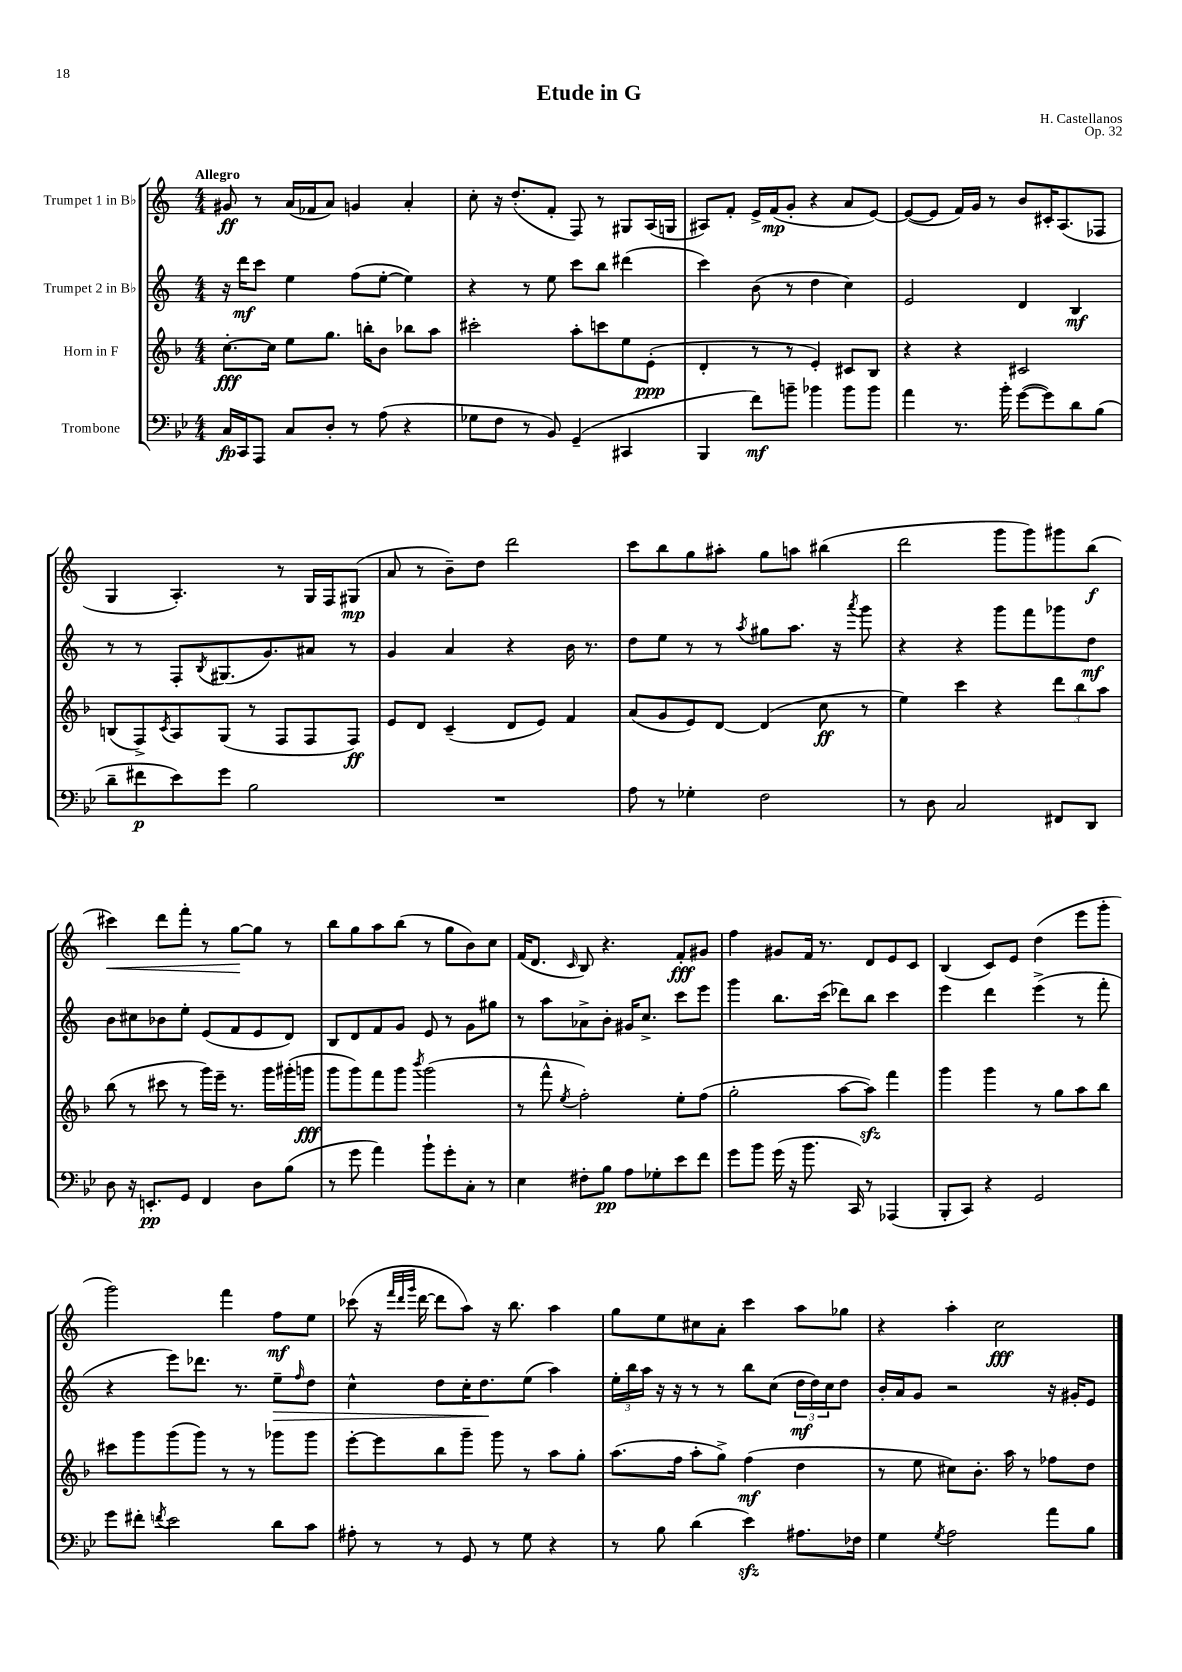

**kern	**dynam	**kern	**dynam	**kern	**dynam	**kern	**dynam
*part4	*part4	*part3	*part3	*part2	*part2	*part1	*part1
*staff4	*staff4	*staff3	*staff3	*staff2	*staff2	*staff1	*staff1
*I"Trombone	*	*I"Horn in F	*	*I"Trumpet 2 in B♭	*	*I"Trumpet 1 in B♭	*
*clefF4	*	*clefG2	*	*clefG2	*	*clefG2	*
*k[b-e-]	*	*k[b-]	*	*k[]	*	*k[]	*
*M4/4	*	*M4/4	*	*M4/4	*	*M4/4	*
=1	=1	=1	=1	=1	=1	=1	=1
!	!	!	!	!	!	!LO:TX:a:B:t=Allegro	!
16C/LL	fp	[8.cc'\L	fff	16r	.	8g#X/	ff
16CC/J	.	.	.	16ddd\KL	mf	.	.
8AAA/J	.	.	.	8ccc\J	.	8r	.
.	.	16cc\Jk]	.	.	.	.	.
8C/L	.	8ee\L	.	4ee\	.	(16a/LL	.
.	.	.	.	.	.	16f-X/J	.
8D'/J	.	8.gg\J	.	.	.	8a/J)	.
8r	.	.	.	(8ff\L	.	4gn/	.
.	.	16bbn'\KL	.	.	.	.	.
(8A\	.	8b-\J	.	[8ee'\J	.	.	.
4r	.	8bb-X\L	.	4ee\])	.	4a'/	.
.	.	8aa\J	.	.	.	.	.
=2	=2	=2	=2	=2	=2	=2	=2
8G-X\L	.	2ccc#X'\	.	4r	.	8cc'\	.
8F\J	.	.	.	.	.	16r	.
.	.	.	.	.	.	(8.dd'/L	.
8r	.	.	.	8r	.	.	.
8BB-/)	.	.	.	8ee\	.	8f'/J	.
(4GG~/	.	8aa'\L	.	8ccc\L	.	8F/)	.
.	.	8cccn\	.	8bb\J	.	8r	.
4CC#X/	.	8ee\	.	(4ddd#X\	.	8G#X/L	.
.	.	(8e'\J	ppp	.	.	(16A/L	.
.	.	.	.	.	.	16Gn/JJ	.
=3	=3	=3	=3	=3	=3	=3	=3
4BBB-/	.	4d'/	.	4ccc\)	.	8A#X/L)	.
.	.	.	.	.	.	8f'/J	.
8f\L)	mf	8r	.	(8b\	.	16e^/LL	.
.	.	.	.	.	.	(16f/J	mp
8bn~\J	.	8r	.	8r	.	8g'/J	.
4b-X\	.	4e'/)	.	4dd\	.	4r	.
8b-\L	.	8c#X/L	.	4cc\)	.	8a/L	.
8b-\J	.	8B-/J	.	.	.	[8e/J)	.
=4	=4	=4	=4	=4	=4	=4	=4
4a\	.	4r	.	2e/	.	(8e/L_	.
.	.	.	.	.	.	8e/J]	.
8.r	.	4r	.	.	.	16f/LL)	.
.	.	.	.	.	.	16g/JJ	.
.	.	.	.	.	.	8r	.
16b-'\	.	.	.	.	.	.	.
([8g\L	.	2c#X/	.	4d/	.	8b/L	.
8g\])	.	.	.	.	.	16c#X'/K	.
.	.	.	.	.	.	(8.A/	.
8d\	.	.	.	4B/	mf	.	.
(8B-\J	.	.	.	.	.	8F-X/J	.
!!LO:LB:g=z
=5	=5	=5	=5	=5	=5	=5	=5
8d~\L	.	(8Bn/L	.	8r	.	4G/	.
8f#X\	p	8F^/)	.	8r	.	.	.
.	.	8qc/	.	.	.	.	.
8e-\)	.	8A/	.	8F'/L	.	4.A'/)	.
.	.	.	.	8qB/	.	.	.
8g\J	.	(8G/J	.	(8.G#X/	.	.	.
2B-\	.	8r	.	.	.	.	.
.	.	.	.	8.g/)	.	.	.
.	.	8F/L	.	.	.	8r	.
.	.	8F/	.	8a#X/J	.	16G/LL	.
.	.	.	.	.	.	16F/J	.
.	.	8F/J)	ff	8r	.	(8G#X/J	mp
=6	=6	=6	=6	=6	=6	=6	=6
1r	.	8e/L	.	4g/	.	8a/	.
.	.	8d/J	.	.	.	8r	.
.	.	(4c~/	.	4a/	.	8b~\L)	.
.	.	.	.	.	.	8dd\J	.
.	.	8d/L	.	4r	.	2ddd\	.
.	.	8e/J)	.	.	.	.	.
.	.	4f/	.	16b\	.	.	.
.	.	.	.	8.r	.	.	.
=7	=7	=7	=7	=7	=7	=7	=7
8A\	.	(8a/L	.	8dd\L	.	8ccc\L	.
8r	.	8g/	.	8ee\J	.	8bb\	.
4G-X'\	.	8e/)	.	8r	.	8gg\	.
.	.	[8d/J	.	8r	.	8aa#X'\J	.
.	.	.	.	8qaa/	.	.	.
2F\	.	(4d/]	.	8gg#X\L	.	8gg\L	.
.	.	.	.	8.aa\J	.	8aan\J	.
.	.	8cc\	ff	.	.	(4bb#X\	.
.	.	.	.	16r	.	.	.
.	.	.	.	8qaaa/	.	.	.
.	.	8r	.	8ggg\	.	.	.
=8	=8	=8	=8	=8	=8	=8	=8
8r	.	4ee\)	.	4r	.	2ddd\	.
8D\	.	.	.	.	.	.	.
2C/	.	4ccc\	.	4r	.	.	.
.	.	4r	.	8ggg\L	.	8ggg\L	.
.	.	.	.	8fff\	.	8ggg\)	.
8FF#X/L	.	12ddd\L	.	8ggg-X\	.	8ggg#X\	.
.	.	12bb-\	.	.	.	.	.
8DD/J	.	.	.	8dd\J	mf	(8bb\J	f
.	.	12aa\J	.	.	.	.	.
!!LO:LB:g=z
=9	=9	=9	=9	=9	=9	=9	=9
!	!	!	!	!	!	!	!LO:HP:b
8D\	.	(8bb-\	.	8b\L	.	4ccc#X\)	<
16r	.	8r	.	8cc#X\	.	.	.
8.EEn'/L	pp	.	.	.	.	.	.
.	.	8ccc#X\	.	8b-X\	.	8ddd\L	.
8GG/J	.	8r	.	8ee'\J	.	8fff'\J	.
4FF/	.	16ggg\LL)	.	(8e/L	.	8r	.
.	.	16eee~\JJ	.	.	.	.	.
.	.	8.r	.	8f/	.	[8gg\L	.
8D\L	.	.	.	8e/	.	8gg\J]	[
.	.	16ggg\LL	.	.	.	.	.
(8B-\J	.	(16ggg#X'\	.	8d/J)	.	8r	.
.	.	16gggn\JJ	fff	.	.	.	.
=10	=10	=10	=10	=10	=10	=10	=10
8r	.	8ggg\L	.	8B/L	.	8bb\L	.
8g\	.	8ggg\)	.	8d/	.	8gg\	.
4a\)	.	8fff\	.	8f/	.	8aa\	.
.	.	8ggg\J	.	8g/J	.	(8bb\J	.
.	.	8qbbb-/	.	.	.	.	.
8b-`\L	.	(2ggg\	.	8e/	.	8r	.
8g'\	.	.	.	8r	.	8gg\L	.
8C'\J	.	.	.	8g\L	.	8b\)	.
8r	.	.	.	8gg#X\J	.	8cc\J	.
=11	=11	=11	=11	=11	=11	=11	=11
4E-\	.	8r	.	8r	.	(16f/KL	.
.	.	.	.	.	.	8.d/J	.
.	.	8fff^^\	.	8aa\L	.	.	.
.	.	8qee/	.	.	.	16qqc/	.
8F#X'\L	.	2ff'\)	.	8a-X^\	.	8B/)	.
8B-\J	pp	.	.	8b'\J	.	4.r	.
8A\L	.	.	.	16g#X/KL	.	.	.
.	.	.	.	8.cc^/J	.	.	.
8G-X'\	.	.	.	.	.	.	.
8e-\	.	8ee'\L	.	8ccc\L	.	8f'/L	fff
8f\J	.	(8ff\J	.	8eee\J	.	8g#X/J	.
=12	=12	=12	=12	=12	=12	=12	=12
8g\L	.	2gg'\	.	4ggg\	.	4ff\	.
8b-\J	.	.	.	.	.	.	.
(16g\	.	.	.	8.bb\L	.	8g#X/L	.
16r	.	.	.	.	.	.	.
8.b-\	.	.	.	.	.	16f/Jk	.
.	.	.	.	(16ccc\Jk	.	8.r	.
.	.	[8aa\L	.	8ddd-X\L)	.	.	.
16CC/)	.	.	.	.	.	.	.
8r	.	8aazz\J])	.	8bb\J	.	8d/L	.
(4AAA-X/	.	4fff\	.	4ccc\	.	8e/	.
.	.	.	.	.	.	8c/J	.
=13	=13	=13	=13	=13	=13	=13	=13
8BBB-'/L	.	4ggg\	.	4eee\	.	(4B/	.
8CC/J)	.	.	.	.	.	.	.
4r	.	4ggg\	.	4ddd\	.	8c/L)	.
.	.	.	.	.	.	8e/J	.
2GG/	.	8r	.	(4eee^\	.	(4dd\	.
.	.	8gg\L	.	.	.	.	.
.	.	8aa\	.	8r	.	8eee\L	.
.	.	8bb-\J	.	8fff'\	.	8ggg'\J	.
!!LO:LB:g=z
=14	=14	=14	=14	=14	=14	=14	=14
8g\L	.	8ccc#X\L	.	4r	.	2ggg\)	.
8f#X'\J	.	8ggg\	.	.	.	.	.
8qfn/	.	.	.	.	.	.	.
2e-\	.	(8ggg\	.	8eee\L)	.	.	.
.	.	8ggg\J)	.	8.ddd-X\J	.	.	.
.	.	8r	.	.	.	4fff\	.
.	.	.	.	8.r	.	.	.
.	.	8r	.	.	.	.	.
!	!	!	!	!	!LO:HP:b	!	!
8d\L	.	8ggg-X\L	.	8ee~\L	>	8ff\L	mf
.	.	.	.	16qqff/	.	.	.
8c\J	.	8ggg-\J	.	8dd\J	.	8ee\J	.
=15	=15	=15	=15	=15	=15	=15	=15
8A#X'\	.	[8eee'\L	.	4cc^^\	.	(8ccc-X\	.
8r	.	8eee\]	.	.	.	16r	.
.	.	.	.	.	.	32qqfff/LLL	.
.	.	.	.	.	.	32qqddd/	.
.	.	.	.	.	.	32qqggg/JJJ	.
.	.	.	.	.	.	[16ddd\	.
8r	.	8bb-\	.	8dd\L	.	8ddd\L]	.
8GG/	.	8ggg~\J	.	16cc'\K	.	8aa\J)	.
.	.	.	.	8.dd\	.	.	.
8r	.	8ggg\	.	.	.	16r	.
.	.	.	.	.	.	8.bb\	.
8G\	.	8r	.	(8ee\J	]	.	.
4r	.	8aa\L	.	4aa\)	.	4aa\	.
.	.	8gg'\J	.	.	.	.	.
=16	=16	=16	=16	=16	=16	=16	=16
8r	.	(8.aa\L	.	24ee'\LL	.	8gg\L	.
.	.	.	.	24bb\	.	.	.
.	.	.	.	24aa\JJ	.	.	.
8B-\	.	.	.	16r	.	8ee\	.
.	.	16ff\Jk	.	16r	.	.	.
(4d\	.	8aa'\L	.	8r	.	8cc#X\	.
.	.	8gg^\J)	.	8r	.	8a'\J	.
4e-zz\)	.	(4ff\	mf	8bb\L	.	4ccc\	.
.	.	.	.	(8cc\J	.	.	.
8.A#X\L	.	4dd\	.	24dd\LL	mf	8aa\L	.
.	.	.	.	24dd\)	.	.	.
.	.	.	.	24cc\J	.	.	.
.	.	.	.	8dd\J	.	8gg-X\J	.
16F-X\Jk	.	.	.	.	.	.	.
=17	=17	=17	=17	=17	=17	=17	=17
4G\	.	8r	.	16b'/LL	.	4r	.
.	.	.	.	16a/J	.	.	.
.	.	8ee\	.	8g/J	.	.	.
8qG/	.	.	.	.	.	.	.
2A\	.	8cc#X\L)	.	2r	.	4aa'\	.
.	.	8.b-'\J	.	.	.	.	.
.	.	.	.	.	.	2cc\	fff
.	.	16aa\	.	.	.	.	.
.	.	8r	.	.	.	.	.
8a\L	.	8ff-X\L	.	16r	.	.	.
.	.	.	.	16g#X'/KL	.	.	.
8B-\J	.	8dd\J	.	8e/J	.	.	.
==	==	==	==	==	==	==	==
*-	*-	*-	*-	*-	*-	*-	*-
